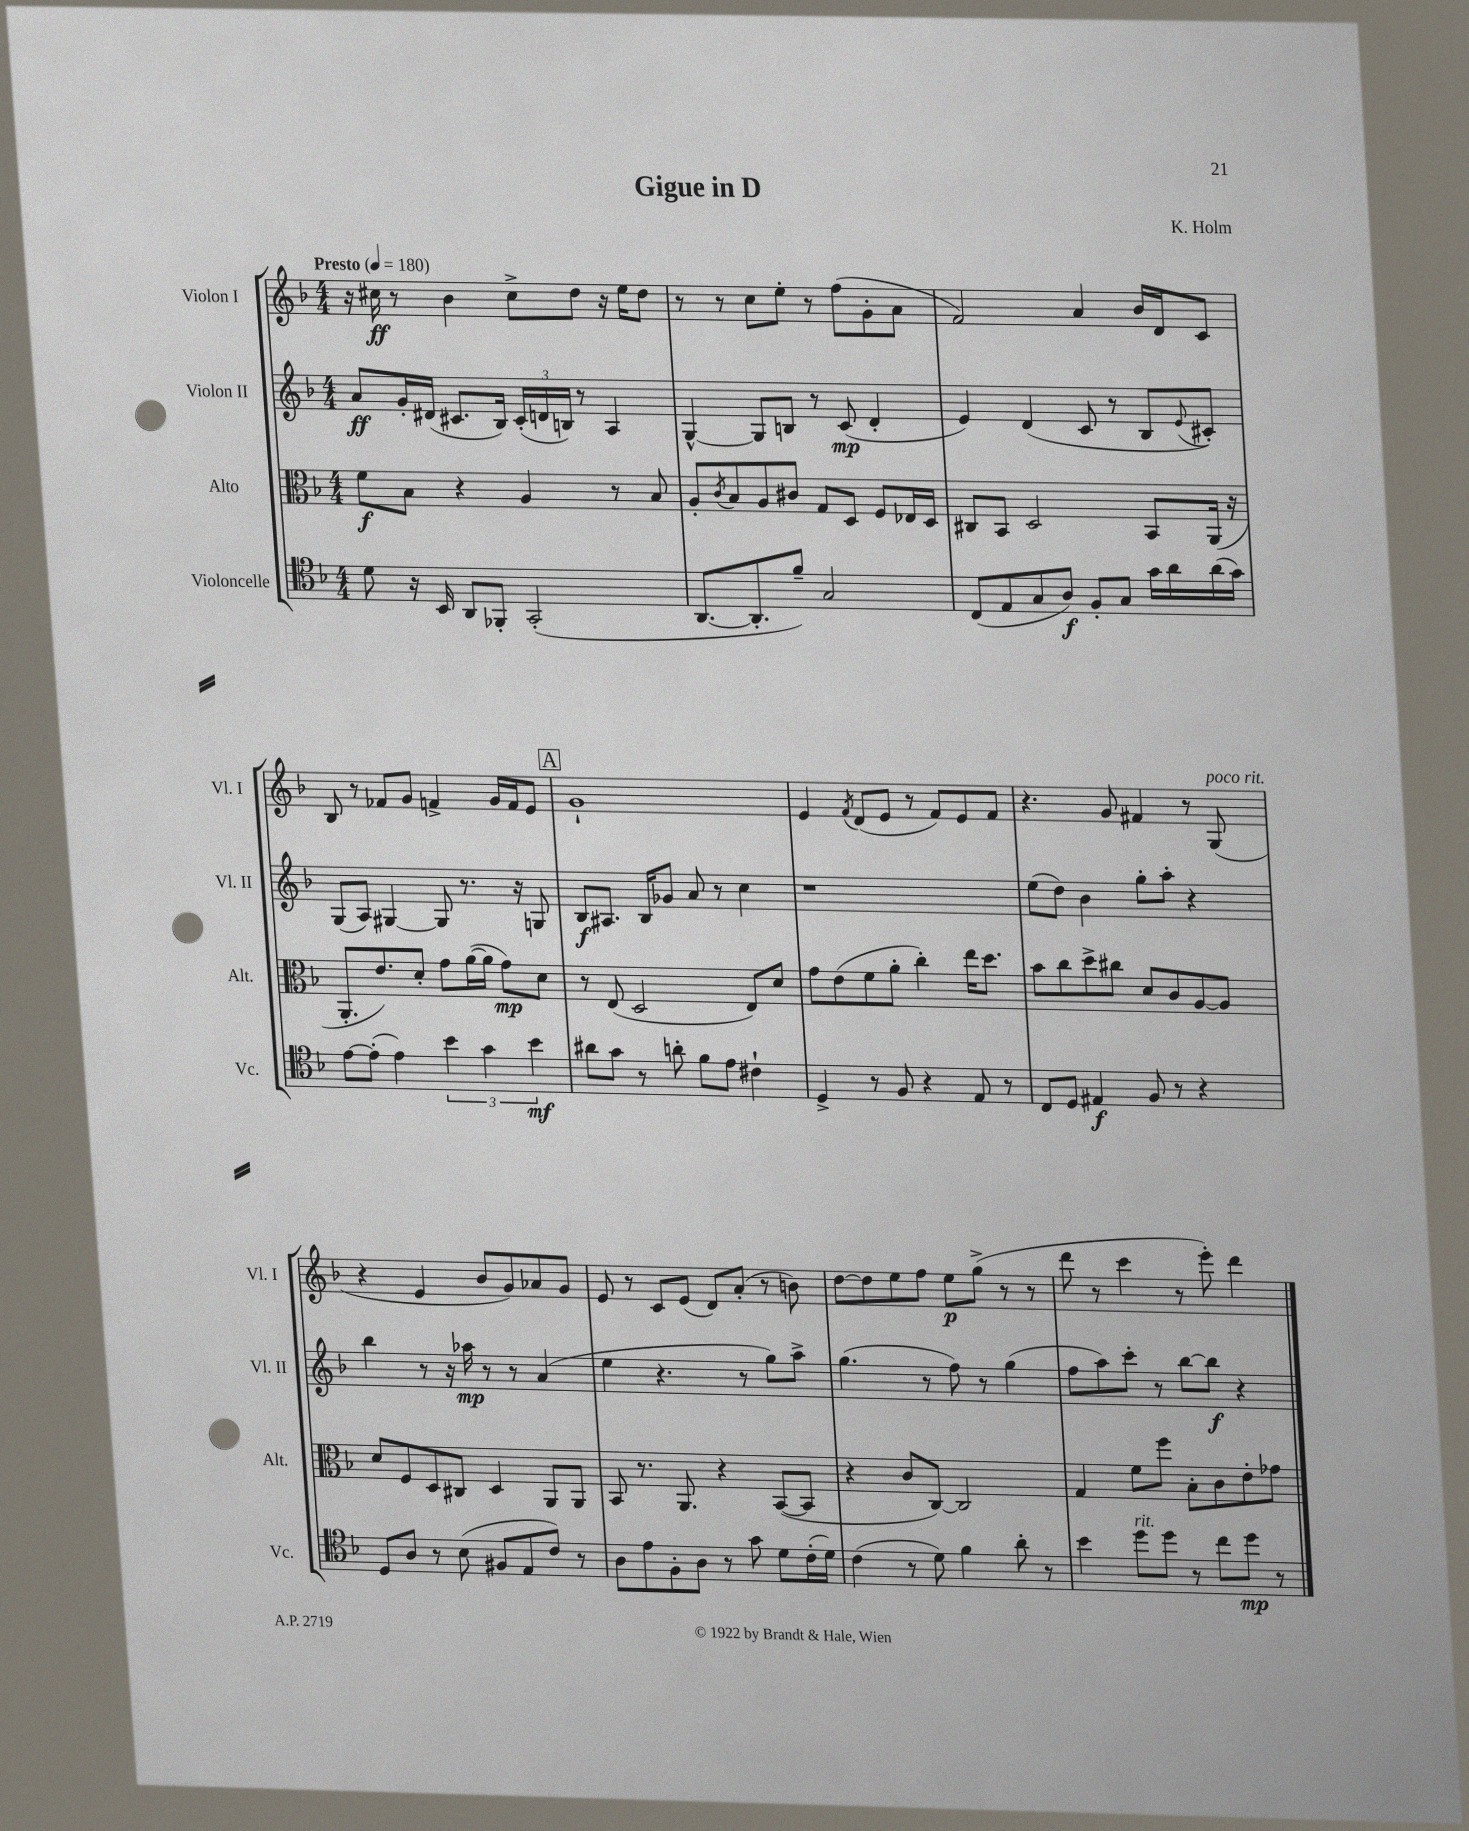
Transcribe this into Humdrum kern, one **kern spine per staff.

**kern	**dynam	**kern	**dynam	**kern	**dynam	**kern	**dynam
*part4	*part4	*part3	*part3	*part2	*part2	*part1	*part1
*staff4	*staff4	*staff3	*staff3	*staff2	*staff2	*staff1	*staff1
*I"Violoncelle	*	*I"Alto	*	*I"Violon II	*	*I"Violon I	*
*I'Vc.	*	*I'Alt.	*	*I'Vl. II	*	*I'Vl. I	*
*clefC4	*	*clefC3	*	*clefG2	*	*clefG2	*
*k[b-]	*	*k[b-]	*	*k[b-]	*	*k[b-]	*
*M4/4	*	*M4/4	*	*M4/4	*	*M4/4	*
*MM180	*	*MM180	*	*MM180	*	*MM180	*
=1	=1	=1	=1	=1	=1	=1	=1
!	!	!	!	!	!	!LO:TX:a:B:t=Presto	!
8d\	.	8f\L	f	8a/L	ff	16r	.
.	.	.	.	.	.	16cc#X\	ff
16r	.	8B-\J	.	16g'/L	.	8r	.
16BB-/	.	.	.	(16d#X/JJ	.	.	.
8AA/L	.	4r	.	8.c#X/L	.	4b-\	.
8FF-X'/J	.	.	.	.	.	.	.
.	.	.	.	16B-/Jk)	.	.	.
(2GG'/	.	4A/	.	(24c#'/LL	.	8cc#^\L	.
.	.	.	.	24dn/	.	.	.
.	.	.	.	24Bn/JJ)	.	.	.
.	.	.	.	8r	.	8dd\J	.
.	.	8r	.	4A/	.	16r	.
.	.	.	.	.	.	16ee\KL	.
.	.	8B-/	.	.	.	8dd\J	.
=2	=2	=2	=2	=2	=2	=2	=2
[8.AA/L	.	8A'/L	.	[4G^^/	.	8r	.
.	.	8qc/	.	.	.	.	.
.	.	8B-/	.	.	.	8r	.
8.AA'/]	.	.	.	.	.	.	.
.	.	8A/	.	8G/L]	.	8cc\L	.
8f~/J)	.	8c#X/J	.	8Bn/J	.	8ee'\J	.
2G/	.	8G/L	.	8r	.	8r	.
.	.	8D/J	.	(8c/	mp	(8ff\L	.
.	.	8F/L	.	4d'/	.	8g'\	.
.	.	16E-X/L	.	.	.	8a\J	.
.	.	16D/JJ	.	.	.	.	.
=3	=3	=3	=3	=3	=3	=3	=3
(8C/L	.	8C#X/L	.	4e/)	.	2f/)	.
8E/	.	8BB-/J	.	.	.	.	.
8G/	.	2D/	.	(4d/	.	.	.
8A/J)	f	.	.	.	.	.	.
8F'/L	.	.	.	8c/	.	4a/	.
8G/J	.	.	.	8r	.	.	.
16g\LL	.	8BB-/L	.	8B-/L	.	16b-/LL	.
16a\	.	.	.	.	.	16d/J	.
.	.	.	.	8qqe/	.	.	.
(16a\	.	(16AA/Jk	.	8c#X'/J)	.	8c/J	.
16g\JJ)	.	16r	.	.	.	.	.
!!LO:LB:g=z
=4	=4	=4	=4	=4	=4	=4	=4
[8e\L	.	8.AA'/L	.	(8G/L	.	8B-/	.
(8e'\J]	.	.	.	8A/J)	.	8r	.
.	.	8.e/)	.	.	.	.	.
4e\)	.	.	.	[4G#X/	.	8f-X/L	.
.	.	8d'/J	.	.	.	8g/J	.
6b-\	.	8g\L	.	8G#/]	.	4fn^/	.
.	.	([16a\L	.	8.r	.	.	.
6g\	.	.	.	.	.	.	.
.	.	16a\JJ]	.	.	.	.	.
.	.	8g\L)	mp	.	.	16g/LL	.
.	.	.	.	16r	.	16f/J	.
6b-\	mf	.	.	.	.	.	.
.	.	8d\J	.	8Gn/	.	8e/J	.
!!LO:REH:place=s1:t=A
=5	=5	=5	=5	=5	=5	=5	=5
8a#X\L	.	8r	.	8B-/L	f	1g`	.
8g\J	.	(8E/	.	8.A#X/J	.	.	.
8r	.	2D/	.	.	.	.	.
.	.	.	.	16B-/KL	.	.	.
8an'\	.	.	.	8g-X/J	.	.	.
8f\L	.	.	.	8a/	.	.	.
8e\J	.	.	.	8r	.	.	.
4c#X`\	.	8E/L)	.	4cc\	.	.	.
.	.	8d/J	.	.	.	.	.
=6	=6	=6	=6	=6	=6	=6	=6
4D^/	.	8g\L	.	1r	.	4e/	.
.	.	(8e\	.	.	.	.	.
.	.	.	.	.	.	8qf/	.
8r	.	8f\	.	.	.	(8d/L	.
8F/	.	8a'\J	.	.	.	8e/J	.
4r	.	4cc'\)	.	.	.	8r	.
.	.	.	.	.	.	8f/L)	.
8E/	.	16ee\KL	.	.	.	8e/	.
.	.	8.dd\J	.	.	.	.	.
8r	.	.	.	.	.	8f/J	.
=7	=7	=7	=7	=7	=7	=7	=7
8C/L	.	8b-\L	.	(8ee\L	.	4.r	.
8D/J	.	8cc\	.	8dd\J)	.	.	.
4E#X/	f	8dd^\	.	4b-\	.	.	.
.	.	8cc#X\J	.	.	.	8g/	.
8F/	.	8d/L	.	8gg'\L	.	4f#X/	.
8r	.	8c/	.	8aa'\J	.	.	.
4r	.	[8A/	.	4r	.	8r	.
!	!	!	!	!	!	!LO:TX:a:i:t=poco rit.	!
.	.	8A/J]	.	.	.	(8G/	.
!!LO:LB:g=z
=8	=8	=8	=8	=8	=8	=8	=8
8D/L	.	8d/L	.	4bb-\	.	4r	.
8A/J	.	8F/	.	.	.	.	.
8r	.	8D/	.	8r	.	4e/	.
(8B-\	.	8C#X/J	.	16r	.	.	.
.	.	.	.	16aa-X\	mp	.	.
8F#X/L	.	4D/	.	8r	.	8b-/L	.
8E/	.	.	.	8r	.	8g/)	.
8c/J)	.	8AA/L	.	(4a/	.	8a-X/	.
8r	.	8AA/J	.	.	.	8g/J	.
=9	=9	=9	=9	=9	=9	=9	=9
8A\L	.	8BB-/	.	4ee\	.	8e/	.
8e\	.	8.r	.	.	.	8r	.
8F'\	.	.	.	4.r	.	8c/L	.
.	.	8.AA/	.	.	.	.	.
8A\J	.	.	.	.	.	(8e/J	.
8r	.	4r	.	.	.	8d/L)	.
8g\	.	.	.	8r	.	(8a'/J	.
8d\L	.	([8BB-/L	.	8gg\L)	.	8r	.
(16c'\L	.	8BB-/J]	.	8aa^\J	.	8bn\)	.
16d\JJ)	.	.	.	.	.	.	.
=10	=10	=10	=10	=10	=10	=10	=10
(4c\	.	4r	.	(4.gg\	.	[8dd\L	.
.	.	.	.	.	.	8dd\]	.
8r	.	8c/L	.	.	.	8ee\	.
8d\)	.	[8C/J)	.	8r	.	8ff\J	.
4f\	.	2C/]	.	8ff\)	.	8ee\L	p
.	.	.	.	8r	.	(8gg^\J	.
8a'\	.	.	.	(4gg\	.	8r	.
8r	.	.	.	.	.	8r	.
=11	=11	=11	=11	=11	=11	=11	=11
4b-\	.	4G/	.	8ff\L	.	8ddd\	.
.	.	.	.	8aa\)	.	8r	.
!LO:TX:a:i:t=rit.	!	!	!	!	!	!	!
8dd\L	.	8f\L	.	8ccc'\J	.	4ccc\	.
8dd\J	.	8ff\J	.	8r	.	.	.
8r	.	8B-'\L	.	[8bb-\L	.	8r	.
8cc\L	.	8c\	.	8bb-\J]	f	8eee'\)	.
8dd\J	mp	8e'\	.	4r	.	4ddd\	.
8r	.	8g-X\J	.	.	.	.	.
==	==	==	==	==	==	==	==
*-	*-	*-	*-	*-	*-	*-	*-
